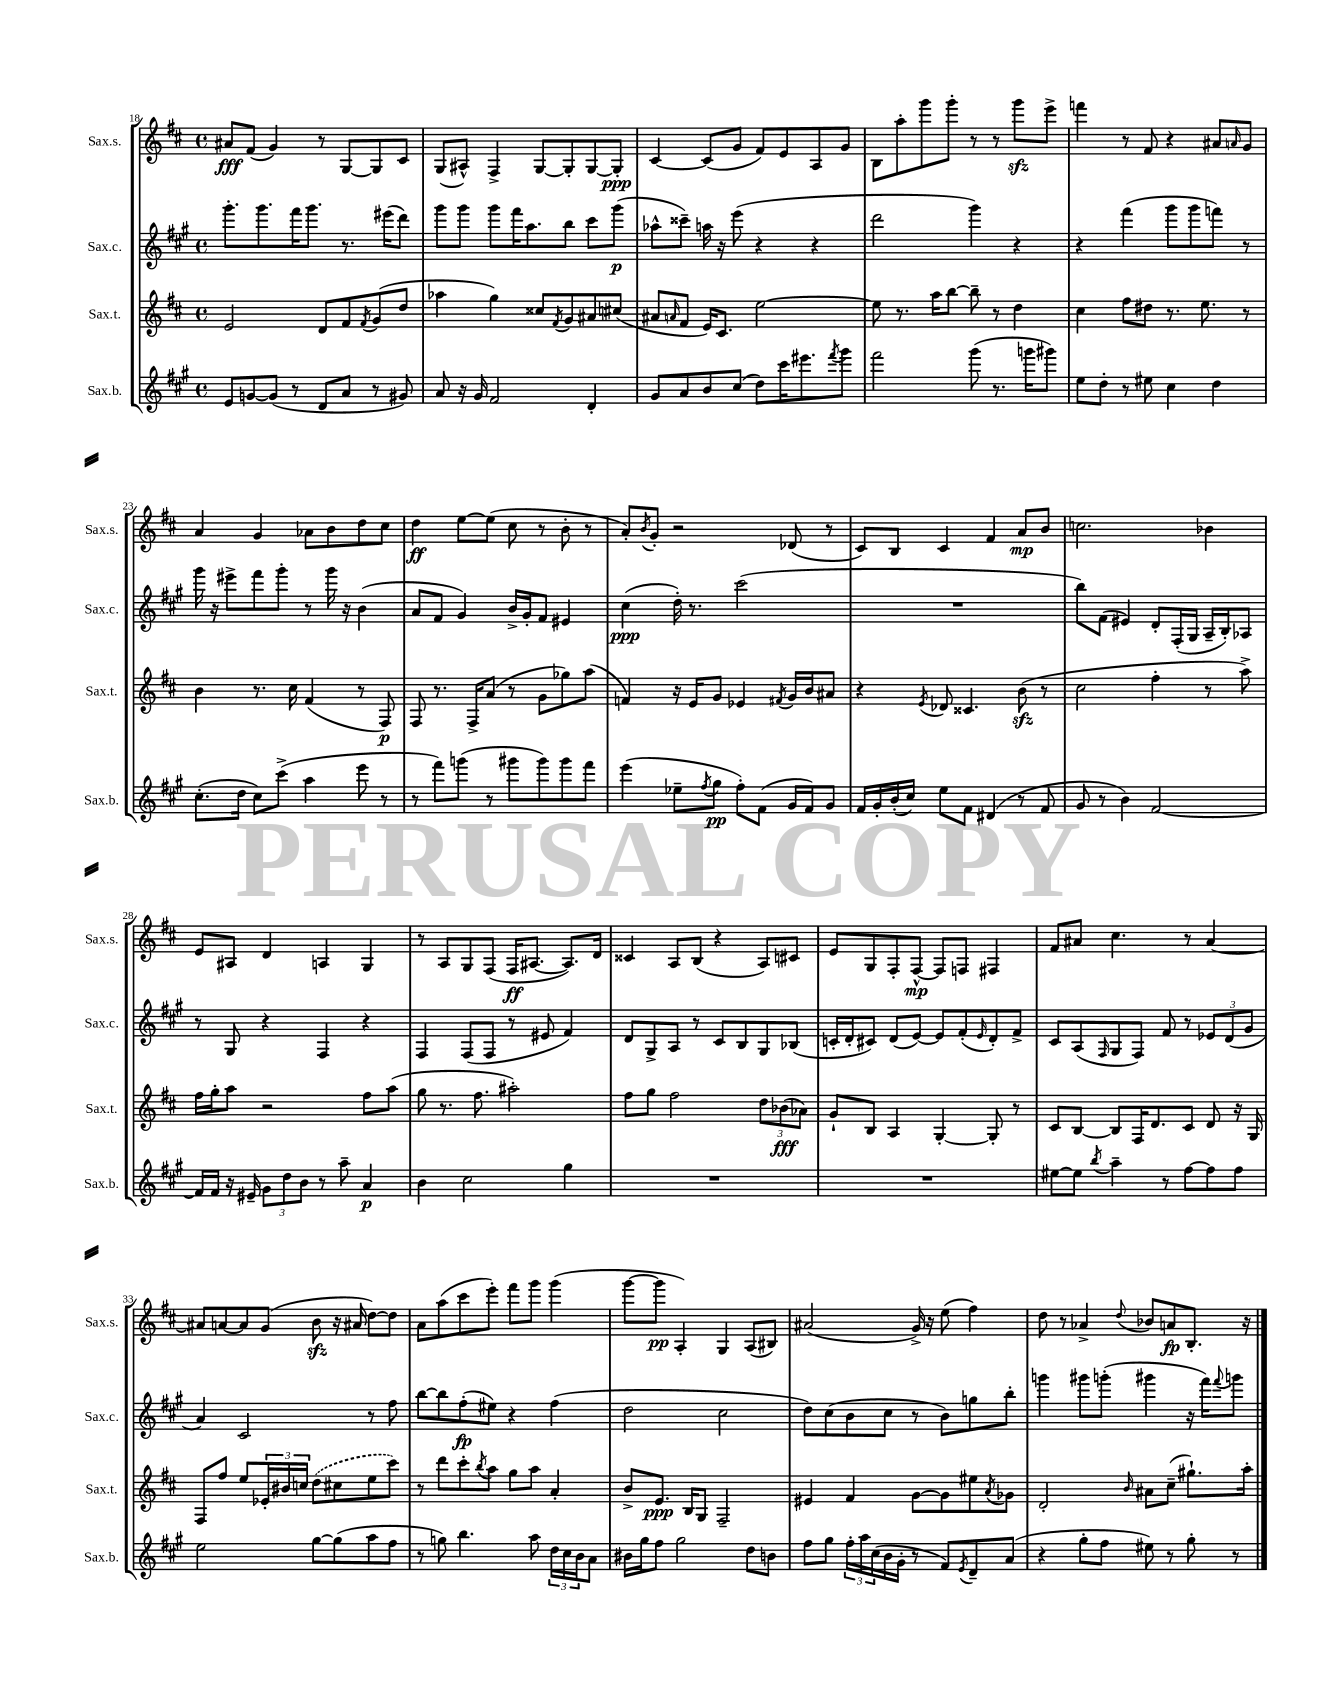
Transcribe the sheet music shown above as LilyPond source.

<<
\new StaffGroup <<
\new Staff = "s0" \with { instrumentName = "Sax.s." shortInstrumentName = "Sax.s." } {
    \clef treble \key d \major \defaultTimeSignature \time 4/4
    ais'8\fff fis'8( g'4) r8 g8~ g8 cis'8 |
    g8( ais8-^) fis4-> g8~ g8-. g8~ g8-.\ppp |
    cis'4~ cis'8( g'8 fis'8) e'8 a8 g'8 |
    b8 a''8-. g'''8 g'''8-. r8 r8 g'''8\sfz e'''8-> |
    f'''4 r8 fis'8 r4 ais'8 \grace { a'16 } g'8 |
    a'4 g'4 aes'8 b'8 d''8 cis''8 |
    d''4\ff e''8~ e''8( cis''8 r8 b'8-. r8 |
    a'8-.) \acciaccatura { b'8 } g'8-. r2 des'8( r8 |
    cis'8) b8 cis'4 fis'4 a'8\mp b'8 |
    c''2. bes'4 |
    e'8 ais8 d'4 a4 g4 |
    r8 a8 g8 fis8( fis16\ff ais8.~ ais8.) d'16 |
    cisis'4 a8 b8( r4 a8) cis'8 |
    e'8 g8 fis8-. fis8~-^\mp fis8 f8 fis4 |
    fis'8 ais'8 cis''4. r8 ais'4~ |
    ais'8 a'8~ a'8 g'8( b'8\sfz r16 ais'16 d''8~) d''8 |
    a'8 a''8( cis'''8 e'''8-.) fis'''8 g'''8 g'''4( |
    g'''8~ g'''8\pp a4-.) g4 a8( bis8) |
    ais'2( g'16->) r16 e''8( fis''4) |
    d''8 r8 aes'4-> \appoggiatura { d''8 } bes'8 a'8\fp b8.-. r16 \bar "|." |
}
\new Staff = "s1" \with { instrumentName = "Sax.c." shortInstrumentName = "Sax.c." } {
    \clef treble \key a \major \defaultTimeSignature \time 4/4
    gis'''8.-. gis'''8. fis'''16 gis'''8. r8. eis'''16( d'''8) |
    gis'''8 gis'''8 gis'''8 fis'''16 a''8. b''8 cis'''8 gis'''8\p( |
    aes''8-^ cisis'''8--) a''16 r16 e'''8( r4 r4 |
    d'''2 gis'''4) r4 |
    r4 fis'''4( gis'''8 gis'''8 f'''8) r8 |
    gis'''16 r16 eis'''8-> fis'''8 gis'''8-. r8 gis'''16 r16 b'4( |
    a'8 fis'8 gis'4) b'16-> gis'16-. fis'8 eis'4 |
    cis''4\ppp( d''16-.) r8. cis'''2( |
    R1 |
    b''8) fis'8( eis'4) d'8-. fis16-.( gis16 a16-- b16-.) aes8 |
    r8 gis8 r4 fis4 r4 |
    fis4 fis8( fis8 r8 eis'8 fis'4) |
    d'8 gis8-> a8 r8 cis'8 b8 gis8 bes8( |
    c'16-. d'16-. cis'8) d'8( e'8~) e'8 fis'8-.( \grace { e'16 } d'8-.) fis'8-> |
    cis'8 a8( \grace { fis16 } gis8 fis8) fis'8 r8 \tuplet 3/2 { ees'8 d'8( gis'8 } |
    a'4) cis'2 r8 fis''8 |
    b''8~ b''8 fis''8-.\fp( eis''8) r4 fis''4( |
    d''2 cis''2 |
    d''8) cis''8( b'8 cis''8 r8 b'8) g''8 b''8-. |
    g'''4 gis'''8 g'''8-.( gis'''4 r16 fis'''16) \appoggiatura { fis'''8 } g'''8 \bar "|." |
}
\new Staff = "s2" \with { instrumentName = "Sax.t." shortInstrumentName = "Sax.t." } {
    \clef treble \key d \major \defaultTimeSignature \time 4/4
    e'2 d'8 fis'8 \acciaccatura { fis'8 } g'8( d''8 |
    aes''4 g''4) cisis''8 \acciaccatura { fis'8 } g'8 ais'8 cis''8( |
    ais'8 \grace { a'16 } fis'8 e'16) cis'8. e''2~ |
    e''8 r8. a''16 b''8~ b''8-- r8 d''4 |
    cis''4 fis''8 dis''8 r8. e''8. r8 |
    b'4 r8. cis''16 fis'4( r8 fis8\p) |
    fis8 r8. fis16-> a'8( r8 g'8 ges''8) a''8( |
    f'4) r16 e'16 g'8 ees'4 \acciaccatura { fis'8 } g'16 b'16 ais'8 |
    r4 \acciaccatura { e'8 } des'8 cisis'4. b'8\sfz( r8 |
    cis''2 fis''4-. r8 a''8->) |
    fis''16 g''16-. a''8 r2 fis''8 a''8( |
    g''8 r8. fis''8. ais''2-.) |
    fis''8 g''8 fis''2 \tuplet 3/2 { d''8 bes'8\fff( aes'8) } |
    g'8-! b8 a4 g4~-. g8-. r8 |
    cis'8 b8~ b8 fis16 d'8. cis'8 d'8 r16 g16 |
    fis8 fis''8 e''8 \tuplet 3/2 { ees'16-. bis'16 c''16 } \once \slurDashed d''8( cis''8 e''8 cis'''8) |
    r8 d'''8 cis'''8-. \acciaccatura { b''8 } a''8 g''8 a''8 a'4-. |
    b'8-> e'8.\ppp b16 g8 fis2-- |
    eis'4 fis'4 g'8~ g'8 eis''8 \acciaccatura { a'8 } ges'8 |
    d'2-. \grace { b'16 } ais'8 cis''8--( gis''8.-!) a''16-. \bar "|." |
}
\new Staff = "s3" \with { instrumentName = "Sax.b." shortInstrumentName = "Sax.b." } {
    \clef treble \key a \major \defaultTimeSignature \time 4/4
    e'8 g'8~ g'8( r8 d'8 a'8 r8 gis'8) |
    a'8 r16 gis'16 fis'2 d'4-. |
    gis'8 a'8 b'8 cis''8( d''8) cis'''16 eis'''8. \acciaccatura { fis'''8 } gis'''8 |
    fis'''2 gis'''8( r8. g'''16 gis'''8) |
    e''8 d''8-. r8 eis''8 cis''4 d''4 |
    cis''8.-.( d''16 cis''8) cis'''8->( a''4 e'''8 r8 |
    r8 fis'''8) g'''8( r8 gis'''8 gis'''8) gis'''8 fis'''8 |
    e'''4( ees''8-- \acciaccatura { fis''8 } gis''8\pp fis''8-.) fis'8( gis'16 fis'16) gis'8 |
    fis'16 gis'16-. b'16-.( cis''16) e''8 fis'8 dis'4( r8 fis'8 |
    gis'8 r8 b'4) fis'2~ |
    fis'16 fis'16 r16 eis'16-- \tuplet 3/2 { gis'8 d''8 b'8 } r8 a''8-- a'4\p |
    b'4 cis''2 gis''4 |
    R1 |
    R1 |
    eis''8~ eis''8 \acciaccatura { b''8 } a''4-- r8 fis''8~ fis''8 fis''8 |
    e''2 gis''8~ gis''8( a''8 fis''8 |
    r8 g''8) b''4. a''8 \tuplet 3/2 { d''16 cis''16 b'16 } a'8 |
    bis'16 gis''16 fis''8 gis''2 d''8 b'8 |
    fis''8 gis''8 \tuplet 3/2 { fis''16-. a''16 cis''16( } b'16 gis'16-. r8 fis'8) \acciaccatura { e'8 } d'8-- a'8( |
    r4 gis''8-. fis''8 eis''8) r8 gis''8-. r8 \bar "|." |
}
>>
>>
\layout { \context { \Score currentBarNumber = #18 } }
